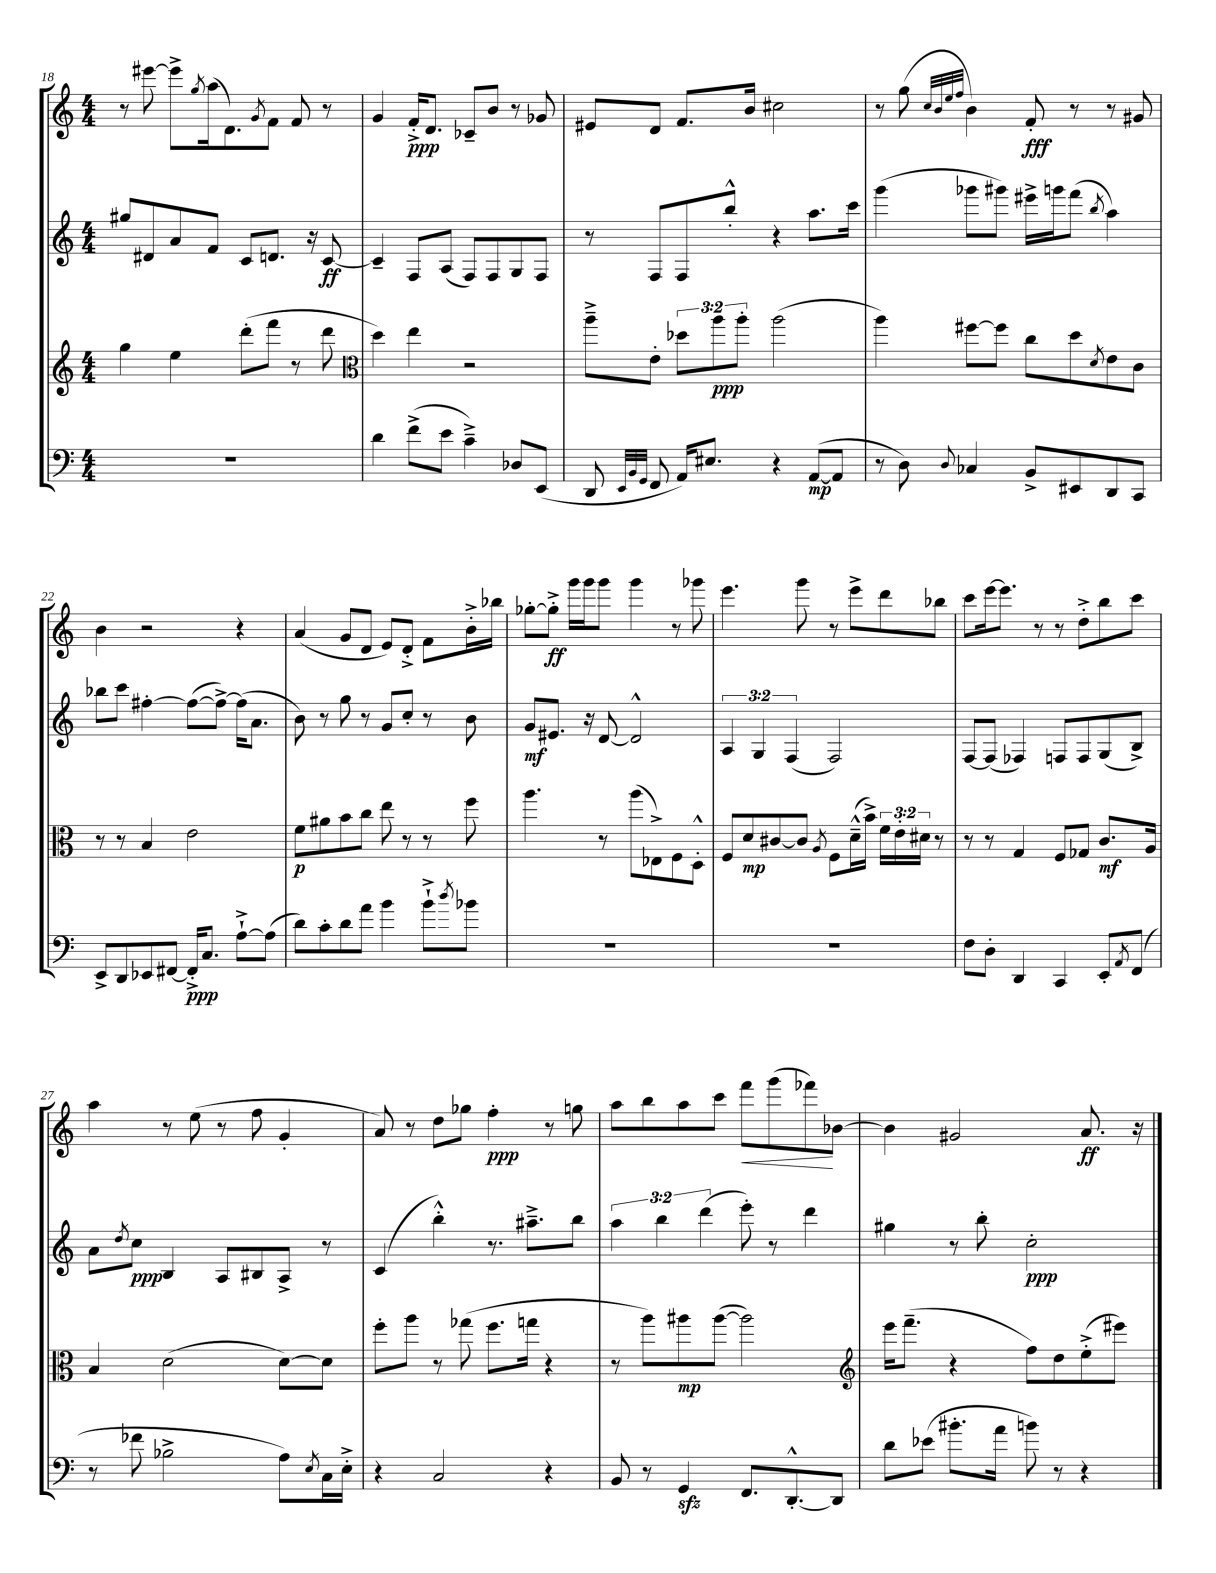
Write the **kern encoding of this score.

**kern	**dynam	**kern	**dynam	**kern	**dynam	**kern	**dynam
*part4	*part4	*part3	*part3	*part2	*part2	*part1	*part1
*staff4	*staff4	*staff3	*staff3	*staff2	*staff2	*staff1	*staff1
*clefF4	*	*clefG2	*	*clefG2	*	*clefG2	*
*k[]	*	*k[]	*	*k[]	*	*k[]	*
*M4/4	*	*M4/4	*	*M4/4	*	*M4/4	*
=18	=18	=18	=18	=18	=18	=18	=18
1r	.	4gg\	.	8gg#X/L	.	8r	.
.	.	.	.	8d#X/	.	[8eee#X\	.
.	.	4ee\	.	8a/	.	8eee#^\L]	.
.	.	.	.	.	.	8qgg/	.
.	.	.	.	8f/J	.	(16aa\k	.
.	.	.	.	.	.	8.d\)	.
.	.	(8ddd'\L	.	8c/L	.	.	.
.	.	.	.	.	.	8qg/	.
.	.	8fff\J	.	8.dn/J	.	8f\J	.
.	.	8r	.	.	.	8f/	.
.	.	.	.	16r	.	.	.
.	.	8ddd\	.	[8c/	ff	8r	.
=19	=19	=19	=19	=19	=19	=19	=19
*	*	*clefC3	*	*	*	*	*
4d\	.	4dd\)	.	4c~/]	.	4g/	.
(8f^\L	.	4ee\	.	8F/L	.	16f'^/KL	ppp
.	.	.	.	.	.	8.d/J	.
8e\J	.	.	.	(8A/J	.	.	.
4c~^\)	.	2r	.	8F/L)	.	8c-X~/L	.
.	.	.	.	8F/	.	8b/J	.
8D-X/L	.	.	.	8G/	.	8r	.
(8EE/J	.	.	.	8F/J	.	8g-X/	.
=20	=20	=20	=20	=20	=20	=20	=20
8DD/	.	8aa~^\L	.	8r	.	8e#X/L	.
32qqEE/LLL	.	.	.	.	.	.	.
32qqBB/	.	.	.	.	.	.	.
32qqGG/JJJ	.	.	.	.	.	.	.
8FF/	.	8e'\J	.	8F/L	.	8d/J	.
16AA/KL)	.	12dd-X\L	.	8F/	.	8.f/L	.
8.E#X/J	.	.	.	.	.	.	.
.	.	12aa\	ppp	.	.	.	.
.	.	.	.	8bb'^^/J	.	.	.
.	.	12aa'\J	.	.	.	.	.
.	.	.	.	.	.	16b/Jk	.
4r	.	(2aa\	.	4r	.	2cc#X\	.
([8AA/L	mp	.	.	8.aa\L	.	.	.
8AA/J]	.	.	.	.	.	.	.
.	.	.	.	16ccc\Jk	.	.	.
=21	=21	=21	=21	=21	=21	=21	=21
8r	.	4aa\)	.	(4ggg\	.	8r	.
8D\)	.	.	.	.	.	(8gg\	.
.	.	.	.	.	.	32qqcc/LLL	.
.	.	.	.	.	.	32qqb/	.
.	.	.	.	.	.	32qqee/	.
8qqD/	.	.	.	.	.	32qqff/JJJ	.
4C-X/	.	[8ff#X\L	.	8ggg-X\L	.	4b\)	.
.	.	8ff#\J]	.	8ggg#X\J)	.	.	.
8BB^/L	.	8cc\L	.	16eee#X^\LL	.	8f'/	fff
.	.	.	.	16gggn\J	.	.	.
8EE#X/	.	8dd\	.	(8fff\J	.	8r	.
.	.	8qd/	.	8qbb/	.	.	.
8DD/	.	8e\	.	4aa\)	.	8r	.
8CC/J	.	8c\J	.	.	.	8g#X/	.
!!LO:LB:g=z
=22	=22	=22	=22	=22	=22	=22	=22
8EE^/L	.	8r	.	8bb-X\L	.	4b\	.
8DD/	.	8r	.	8ccc\J	.	.	.
8EE-X/	.	4B/	.	[4ff#X'\	.	2r	.
[8FF#X/J	.	.	.	.	.	.	.
16FF#'^/KL]	ppp	2e\	.	(8ff#\L_	.	.	.
8.C/J	.	.	.	.	.	.	.
.	.	.	.	8ff#^\J_)	.	.	.
[8A`^\L	.	.	.	(16ff#\KL]	.	4r	.
.	.	.	.	8.a\J	.	.	.
(8A\J]	.	.	.	.	.	.	.
=23	=23	=23	=23	=23	=23	=23	=23
8d\L)	.	8f\L	p	8b\)	.	(4a/	.
8c'\	.	8a#X\	.	8r	.	.	.
8d\	.	8b\	.	8gg\	.	8g/L	.
8a\J	.	8cc\J	.	8r	.	8d/J	.
4b\	.	8ee\	.	8g/L	.	8e/L)	.
.	.	8r	.	8cc'/J	.	8d'^/J	.
8b`^\L	.	8r	.	8r	.	8f\L	.
8qdd/	.	.	.	.	.	.	.
8b-X\J	.	8ff\	.	8b\	.	16b'^\L	.
.	.	.	.	.	.	16bb-X\JJ	.
=24	=24	=24	=24	=24	=24	=24	=24
1r	.	4.aa\	.	8g/L	mf	[8gg-X'\L	.
.	.	.	.	8.e#X/J	.	8gg-'^\J]	ff
.	.	.	.	.	.	16ggg\LL	.
.	.	.	.	16r	.	16ggg\J	.
.	.	8r	.	[8d/	.	8ggg\J	.
.	.	(8aa\L	.	2d^^/]	.	4ggg\	.
.	.	8E-X^\)	.	.	.	.	.
.	.	8F\	.	.	.	8r	.
.	.	8D'^^\J	.	.	.	8ggg-X\	.
=25	=25	=25	=25	=25	=25	=25	=25
1r	.	8F/L	.	6A/	.	4.eee\	.
.	.	8d/	mp	.	.	.	.
.	.	.	.	6G/	.	.	.
.	.	[8c#X/	.	.	.	.	.
.	.	.	.	(6F/	.	.	.
.	.	8c#/J]	.	.	.	8ggg\	.
.	.	8qA/	.	.	.	.	.
.	.	8F\L	.	2F/)	.	8r	.
.	.	(16d~^^\L	.	.	.	8eee^\L	.
.	.	16b^\JJ)	.	.	.	.	.
.	.	24f\LL	.	.	.	8ddd\	.
.	.	24e'\	.	.	.	.	.
.	.	24d#X\JJ	.	.	.	.	.
.	.	8r	.	.	.	8bb-X\J	.
=26	=26	=26	=26	=26	=26	=26	=26
8F\L	.	8r	.	[8F/L	.	8ccc\L	.
8D'\J	.	8r	.	(8F/J]	.	[16eee\k	.
.	.	.	.	.	.	8.eee\J]	.
4DD/	.	4G/	.	4F-X/)	.	.	.
.	.	.	.	.	.	8r	.
4CC/	.	8F/L	.	8Fn/L	.	8r	.
.	.	8G-X/J	.	8F/	.	8dd'^\L	.
8EE'/L	.	8.c/L	mf	(8G/	.	8bb\	.
8qAA/	.	.	.	.	.	.	.
(8FF/J	.	.	.	8B^/J)	.	8ccc\J	.
.	.	16A/Jk	.	.	.	.	.
!!LO:LB:g=z
=27	=27	=27	=27	=27	=27	=27	=27
8r	.	4B/	.	8a\L	.	4aa\	.
.	.	.	.	8qdd/	.	.	.
8f-X\	.	.	.	8cc\J	ppp	.	.
2B-X^\	.	(2d\	.	4B/	.	8r	.
.	.	.	.	.	.	(8ee\	.
.	.	.	.	8A/L	.	8r	.
.	.	.	.	8B#X/	.	8ff\	.
8A\L)	.	[8d\L)	.	8A^/J	.	4g'/	.
8qE/	.	.	.	.	.	.	.
16C\L	.	8d\J]	.	8r	.	.	.
16E'^\JJ	.	.	.	.	.	.	.
=28	=28	=28	=28	=28	=28	=28	=28
4r	.	8ff'\L	.	(4c/	.	8a/)	.
.	.	8aa\J	.	.	.	8r	.
2C/	.	8r	.	4bb'^^\)	.	8dd\L	.
.	.	(8gg-X\	.	.	.	8gg-X\J	.
.	.	8.ff\L	.	8.r	.	4ff'\	ppp
.	.	16ggn\Jk	.	8.aa#X~^\L	.	.	.
4r	.	4r	.	.	.	8r	.
.	.	.	.	8bb\J	.	8ggn\	.
=29	=29	=29	=29	=29	=29	=29	=29
8BB/	.	8r	.	6aa\	.	8aa\L	.
8r	.	8aa\L)	.	.	.	8bb\	.
.	.	.	.	6bb\	.	.	.
4GGzz/	.	8aa#X\	mp	.	.	8aa\	.
.	.	.	.	(6ddd\	.	.	.
.	.	([8aa#\J	.	.	.	8ccc\J	.
!	!	!	!	!	!	!	!LO:HP:b
8.FF/L	.	2aa#\])	.	8eee'\)	.	8fff\L	<
.	.	.	.	8r	.	(8ggg\	.
[8.DD'^^/	.	.	.	.	.	.	.
.	.	.	.	4ddd\	.	8fff-X\)	.
8DD/J]	.	.	.	.	.	[8b-X\J	[
=30	=30	=30	=30	=30	=30	=30	=30
*	*	*clefG2	*	*	*	*	*
8d\L	.	16eee\KL	.	4gg#X\	.	4b-\]	.
.	.	(8.fff~\J	.	.	.	.	.
(8e-X\J	.	.	.	.	.	.	.
8.b#X'\L	.	4r	.	8r	.	2g#X/	.
.	.	.	.	8bb'\	.	.	.
16a\Jk	.	.	.	.	.	.	.
8bn\)	.	8ff\L)	.	2cc'\	ppp	.	.
8r	.	8dd\	.	.	.	.	.
4r	.	(8ee'^\	.	.	.	8.a/	ff
.	.	8eee#X\J)	.	.	.	.	.
.	.	.	.	.	.	16r	.
==	==	==	==	==	==	==	==
*-	*-	*-	*-	*-	*-	*-	*-
